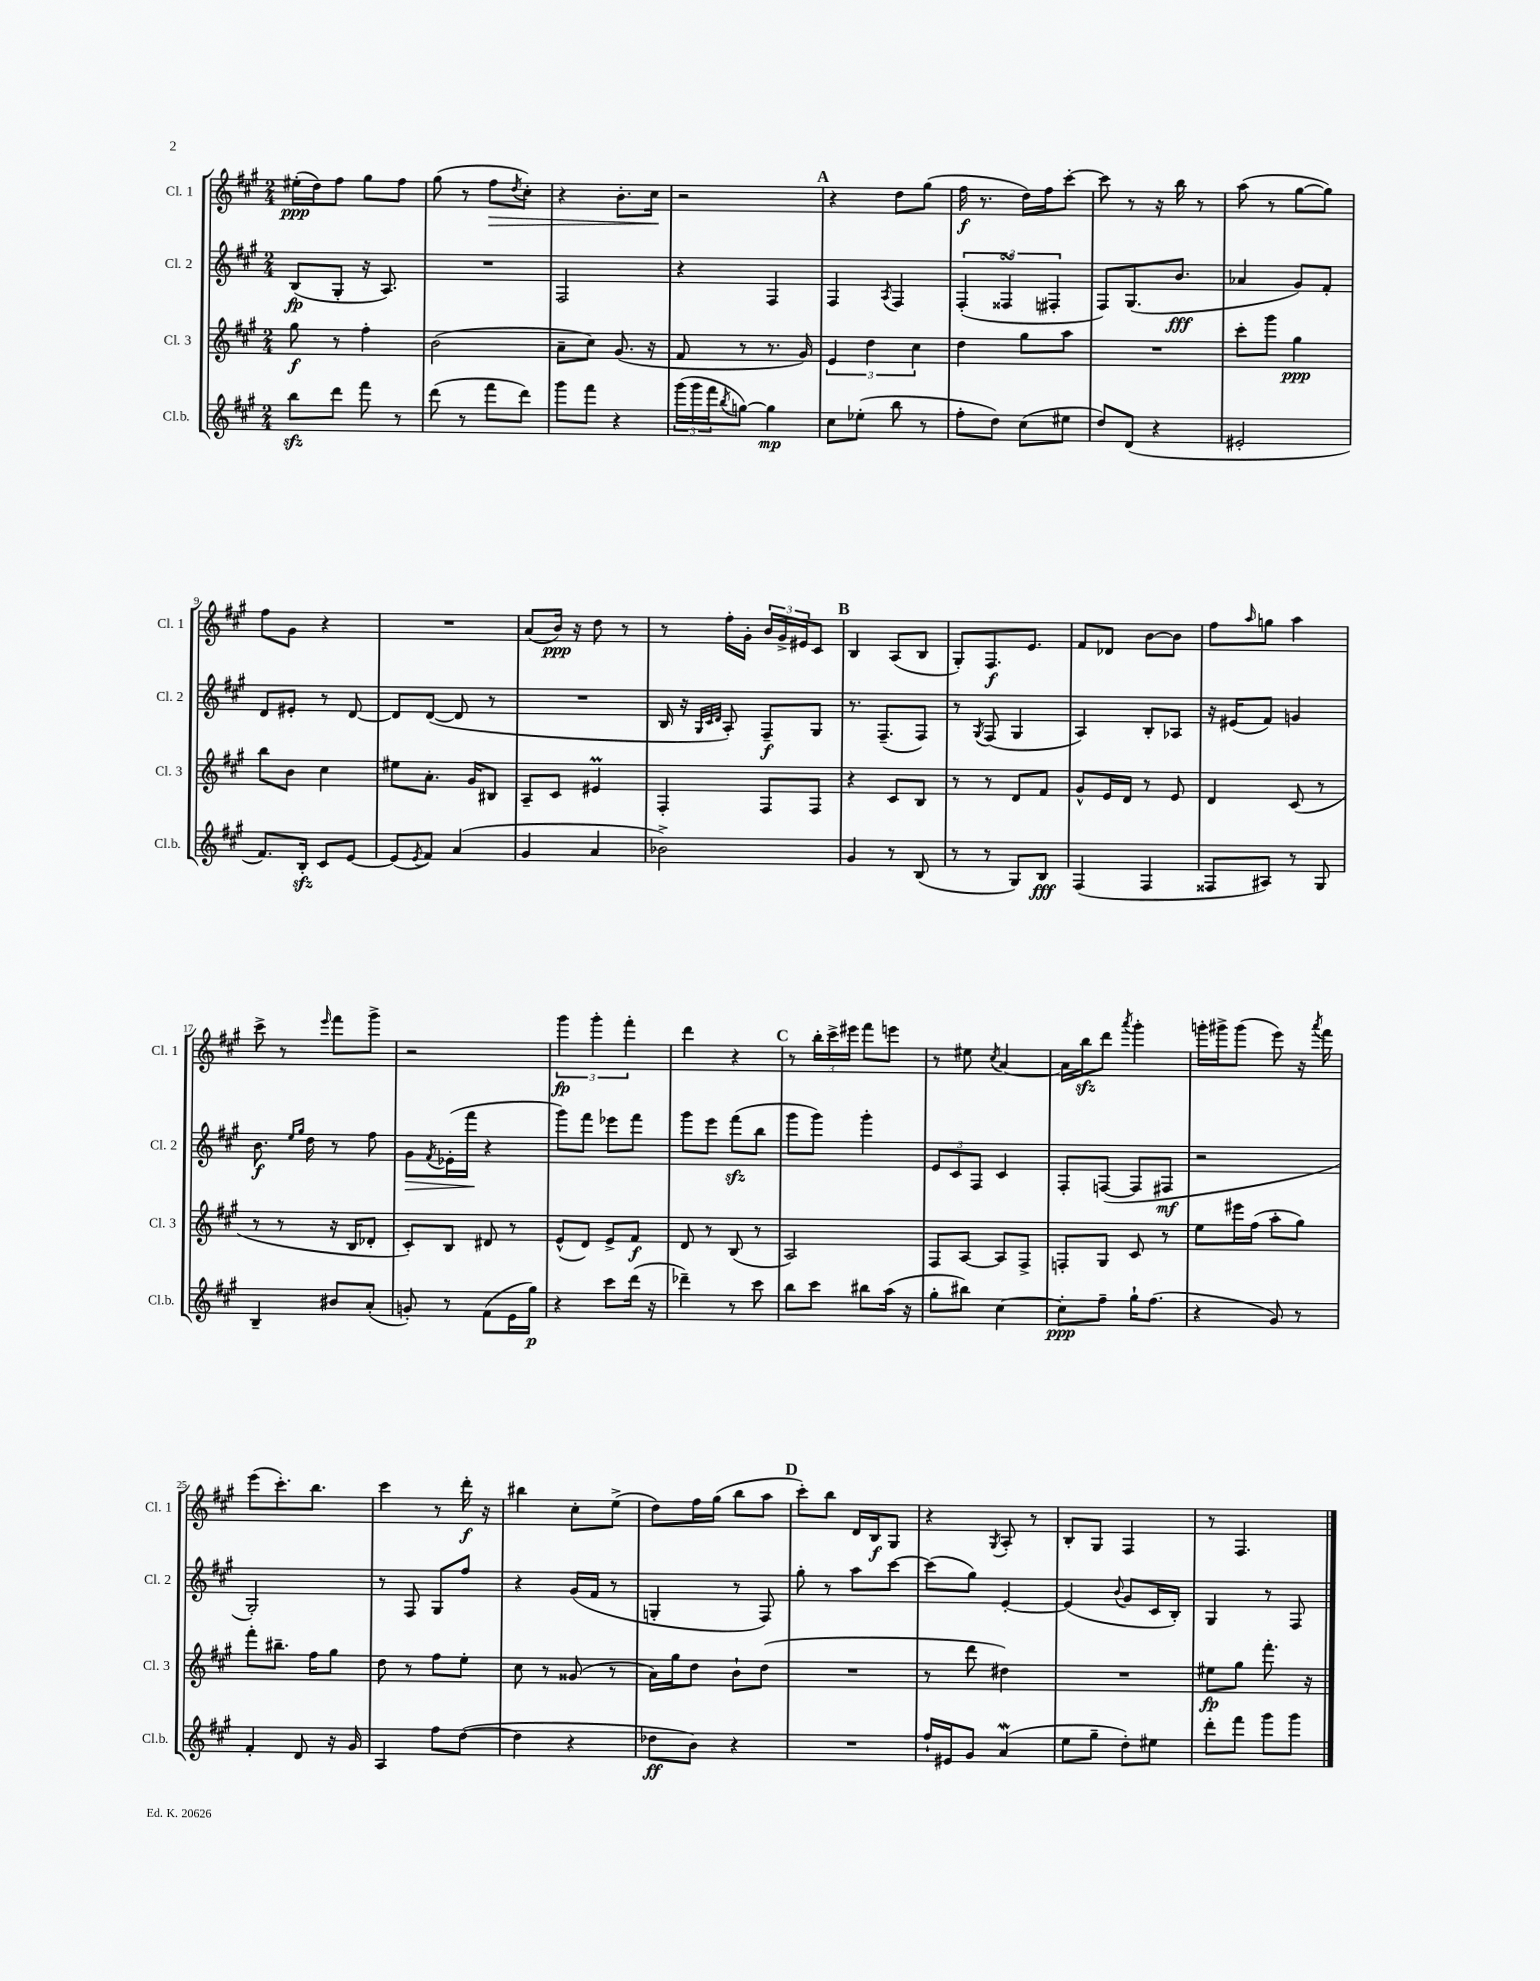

**kern	**dynam	**kern	**dynam	**kern	**dynam	**kern	**dynam
*part4	*part4	*part3	*part3	*part2	*part2	*part1	*part1
*staff4	*staff4	*staff3	*staff3	*staff2	*staff2	*staff1	*staff1
*I"Cl.b.	*	*I"Cl. 3	*	*I"Cl. 2	*	*I"Cl. 1	*
*I'Cl.b.	*	*I'Cl. 3	*	*I'Cl. 2	*	*I'Cl. 1	*
*clefG2	*	*clefG2	*	*clefG2	*	*clefG2	*
*k[f#c#g#]	*	*k[f#c#g#]	*	*k[f#c#g#]	*	*k[f#c#g#]	*
*M2/4	*	*M2/4	*	*M2/4	*	*M2/4	*
=1	=1	=1	=1	=1	=1	=1	=1
8bbzz\L	.	8gg#\	f	(8B/L	fp	(16ee#X'\LL	ppp
.	.	.	.	.	.	16dd\J)	.
8ddd\J	.	8r	.	8G#'/J	.	8ff#\J	.
8fff#\	.	4ff#'\	.	16r	.	8gg#\L	.
.	.	.	.	8.A/)	.	.	.
8r	.	.	.	.	.	8ff#\J	.
=2	=2	=2	=2	=2	=2	=2	=2
(8ddd\	.	(2b\	.	2r	.	(8gg#\	.
8r	.	.	.	.	.	8r	.
!	!	!	!	!	!	!	!LO:HP:b
8fff#\L	.	.	.	.	.	8ff#\L	>
.	.	.	.	.	.	8qdd/	.
8ddd\J)	.	.	.	.	.	8cc#'\J)	.
=3	=3	=3	=3	=3	=3	=3	=3
8ggg#\L	.	8a~\L	.	2F#/	.	4r	.
8fff#\J	.	8cc#\J)	.	.	.	.	.
4r	.	(8.g#/	.	.	.	8.b'\L	.
.	.	16r	.	.	.	16cc#\Jk	.
.	.	.	.	.	.	.	]
=4	=4	=4	=4	=4	=4	=4	=4
(24ggg#\LL	.	8f#/	.	4r	.	2r	.
24ggg#\	.	.	.	.	.	.	.
24fff#\J	.	.	.	.	.	.	.
8qbb/	.	.	.	.	.	.	.
[8ggn\J)	.	8r	.	.	.	.	.
4gg\]	mp	8.r	.	4F#/	.	.	.
.	.	16g#/)	.	.	.	.	.
!!LO:REH:place=s1:t=A
=5	=5	=5	=5	=5	=5	=5	=5
8cc#\L	.	6e/	.	4F#/	.	4r	.
(8ee-X'\J	.	.	.	.	.	.	.
.	.	6dd\	.	.	.	.	.
.	.	.	.	8qA/	.	.	.
8bb\	.	.	.	4F#/	.	8dd\L	.
.	.	6cc#\	.	.	.	.	.
8r	.	.	.	.	.	(8gg#\J	.
=6	=6	=6	=6	=6	=6	=6	=6
8ff#'\L	.	4dd\	.	(6F#'/	.	16ff#\	f
.	.	.	.	.	.	8.r	.
8dd\J)	.	.	.	.	.	.	.
.	.	.	.	6F##XsSsS/	.	.	.
(8cc#\L	.	8gg#\L	.	.	.	16dd\LL)	.
.	.	.	.	.	.	16ff#\J	.
.	.	.	.	6F#X'/	.	.	.
8ee#X\J	.	8aa\J	.	.	.	[8ccc#'\J	.
=7	=7	=7	=7	=7	=7	=7	=7
8dd/L)	.	2r	.	8F#/L)	.	8ccc#\]	.
(8d/J	.	.	.	(8.G#/	.	8r	.
4r	.	.	.	.	.	16r	.
.	.	.	.	8.b/J	fff	16bb\	.
.	.	.	.	.	.	8r	.
=8	=8	=8	=8	=8	=8	=8	=8
2e#X'/	.	8ccc#'\L	.	4a-X/	.	(8aa\	.
.	.	8ggg#\J	.	.	.	8r	.
.	.	4gg#\	ppp	8g#/L)	.	[8gg#\L	.
.	.	.	.	8f#'/J	.	8gg#\J])	.
!!LO:LB:g=z
=9	=9	=9	=9	=9	=9	=9	=9
8.f#/L)	.	8bb\L	.	8d/L	.	8ff#\L	.
.	.	8b\J	.	8e#X'/J	.	8g#\J	.
16Bzz'/Jk	.	.	.	.	.	.	.
8c#/L	.	4cc#\	.	8r	.	4r	.
[8e/J	.	.	.	[8d/	.	.	.
=10	=10	=10	=10	=10	=10	=10	=10
(8e/L]	.	8ee#X\L	.	8d/L]	.	2r	.
8qe/	.	.	.	.	.	.	.
8f#/J)	.	8.a'\J	.	([8d/J	.	.	.
(4a/	.	.	.	8d/]	.	.	.
.	.	16g#/KL	.	.	.	.	.
.	.	8B#X/J	.	8r	.	.	.
=11	=11	=11	=11	=11	=11	=11	=11
4g#/	.	8A~/L	.	2r	.	(8a/L	.
.	.	8c#/J	.	.	.	16b/Jk)	ppp
.	.	.	.	.	.	16r	.
4a/	.	4e#Xm/	.	.	.	8dd\	.
.	.	.	.	.	.	8r	.
=12	=12	=12	=12	=12	=12	=12	=12
2b-X^\)	.	4F#'/	.	16B/	.	8r	.
.	.	.	.	16r	.	.	.
.	.	.	.	32qqG#/LLL	.	.	.
.	.	.	.	32qqc#/	.	.	.
.	.	.	.	32qqd/JJJ	.	.	.
.	.	.	.	8A'/)	.	16ff#'\LL	.
.	.	.	.	.	.	16g#'\JJ	.
.	.	8F#/L	.	8F#~/L	f	24b/LL	.
.	.	.	.	.	.	24g#^/	.
.	.	.	.	.	.	24e#X/J	.
.	.	8F#/J	.	8G#/J	.	8c#/J	.
!!LO:REH:place=s1:t=B
=13	=13	=13	=13	=13	=13	=13	=13
4g#/	.	4r	.	8.r	.	4B/	.
.	.	.	.	(8.F#~/L	.	.	.
8r	.	8c#/L	.	.	.	(8A/L	.
(8B/	.	8B/J	.	8F#/J)	.	8B/J	.
=14	=14	=14	=14	=14	=14	=14	=14
8r	.	8r	.	8r	.	8G#'/L)	.
.	.	.	.	8qG#/	.	.	.
8r	.	8r	.	(8F#/	.	8.F#/	f
8G#/L)	.	8d/L	.	4G#/	.	.	.
.	.	.	.	.	.	8.e/J	.
8B/J	fff	8f#/J	.	.	.	.	.
=15	=15	=15	=15	=15	=15	=15	=15
(4F#/	.	8g#^^/L	.	4A/)	.	8f#/L	.
.	.	16e/L	.	.	.	8d-X/J	.
.	.	16d/JJ	.	.	.	.	.
4F#/	.	8r	.	8B'/L	.	[8b\L	.
.	.	8e/	.	8A-X/J	.	8b\J]	.
=16	=16	=16	=16	=16	=16	=16	=16
8F##X/L	.	4d/	.	16r	.	8ff#\L	.
.	.	.	.	(16e#X/KL	.	.	.
.	.	.	.	.	.	16qqaa/	.
8A#X/J)	.	.	.	8f#/J)	.	8ggn\J	.
8r	.	(8c#/	.	4gn/	.	4aa\	.
8G#/	.	8r	.	.	.	.	.
!!LO:LB:g=z
=17	=17	=17	=17	=17	=17	=17	=17
4B~/	.	8r	.	8.b\	f	8ccc#^\	.
.	.	8r	.	.	.	8r	.
.	.	.	.	16qqee/LL	.	.	.
.	.	.	.	16qqgg#/JJ	.	.	.
.	.	.	.	16dd\	.	.	.
.	.	.	.	.	.	16qqeee/	.
8b#X/L	.	16r	.	8r	.	8fff#\L	.
.	.	16B/KL	.	.	.	.	.
(8a'/J	.	8d-X'/J	.	8ff#\	.	8ggg#^\J	.
=18	=18	=18	=18	=18	=18	=18	=18
!	!	!	!	!	!LO:HP:b	!	!
8gn'/)	.	8c#'/L)	.	8g#\L	>	2r	.
.	.	.	.	8qf#/	.	.	.
8r	.	8B/J	.	(16e-X'\L	.	.	.
.	.	.	.	16fff#\JJ	.	.	.
(8f#\L	.	8d#X/	.	4r	]	.	.
16e\L	.	8r	.	.	.	.	.
16gg#\JJ)	p	.	.	.	.	.	.
=19	=19	=19	=19	=19	=19	=19	=19
4r	.	(8e^^/L	.	8ggg#\L)	.	6ggg#\	fp
.	.	8d/J)	.	8fff#\J	.	.	.
.	.	.	.	.	.	6ggg#'\	.
8ccc#\L	.	8e^/L	.	8eee-X\L	.	.	.
.	.	.	.	.	.	6fff#'\	.
(16ddd\Jk	.	8f#/J	f	8fff#\J	.	.	.
16r	.	.	.	.	.	.	.
=20	=20	=20	=20	=20	=20	=20	=20
4ddd-X~\)	.	8d/	.	8ggg#\L	.	4ddd\	.
.	.	8r	.	8eee\J	.	.	.
8r	.	(8B/	.	(8fff#zz\L	.	4r	.
8ccc#\	.	8r	.	8bb\J	.	.	.
!!LO:REH:place=s1:t=C
=21	=21	=21	=21	=21	=21	=21	=21
8bb\L	.	2A/)	.	8ggg#\L	.	8r	.
8ccc#\J	.	.	.	8ggg#\J)	.	24bb'\LL	.
.	.	.	.	.	.	24ccc#^\	.
.	.	.	.	.	.	24eee#X\JJ	.
8bb#X\L	.	.	.	4ggg#'\	.	8fff#\L	.
(16aa\Jk	.	.	.	.	.	8eeen\J	.
16r	.	.	.	.	.	.	.
=22	=22	=22	=22	=22	=22	=22	=22
8gg#'\L	.	8F#/L	.	12e/L	.	8r	.
.	.	.	.	12c#/	.	.	.
8bb#X\J)	.	[8A/J	.	.	.	8ee#X\	.
.	.	.	.	12F#/J	.	.	.
.	.	.	.	.	.	8qcc#/	.
[4cc#\	.	8A/L]	.	4c#/	.	[4a/	.
.	.	8F#^/J	.	.	.	.	.
=23	=23	=23	=23	=23	=23	=23	=23
8cc#'\L]	ppp	8Fn'/L	.	8F#'/L	.	16a\LL]	.
.	.	.	.	.	.	16bbzz\J	.
8ff#~\J	.	8G#/J	.	([8Fn/J	.	8ddd\J	.
.	.	.	.	.	.	8qaaa/	.
16gg#`\KL	.	8c#/	.	8F/L]	.	4ggg#'\	.
(8.ff#\J	.	.	.	.	.	.	.
.	.	8r	.	8F#X/J	mf	.	.
=24	=24	=24	=24	=24	=24	=24	=24
4r	.	8ee\L	.	2r	.	16gggn'\LL	.
.	.	.	.	.	.	16ggg#X^\J	.
.	.	16eee#X\L	.	.	.	(8ggg#\J	.
.	.	(16ff#\JJ	.	.	.	.	.
8g#/)	.	8aa'\L	.	.	.	8eee\)	.
8r	.	8gg#\J)	.	.	.	16r	.
.	.	.	.	.	.	8qaaa/	.
.	.	.	.	.	.	16fff#\	.
!!LO:LB:g=z
=25	=25	=25	=25	=25	=25	=25	=25
4f#'/	.	8fff#'\L	.	2G#'/)	.	(8eee\L	.
.	.	8.bb#X~\J	.	.	.	8.ccc#'\)	.
8d/	.	.	.	.	.	.	.
.	.	16ff#\KL	.	.	.	8.bb\J	.
16r	.	8gg#\J	.	.	.	.	.
16g#/	.	.	.	.	.	.	.
=26	=26	=26	=26	=26	=26	=26	=26
4A/	.	8dd\	.	8r	.	4ccc#\	.
.	.	8r	.	8F#/	.	.	.
8ff#\L	.	8ff#\L	.	8G#/L	.	8r	.
([8dd\J	.	8ee'\J	.	8ff#/J	.	16ddd'\	f
.	.	.	.	.	.	16r	.
=27	=27	=27	=27	=27	=27	=27	=27
4dd\]	.	8cc#\	.	4r	.	4bb#X\	.
.	.	8r	.	.	.	.	.
4r	.	(8g##X/	.	(16g#/LL	.	8cc#'\L	.
.	.	.	.	16f#/JJ	.	.	.
.	.	8r	.	8r	.	(8ee^\J	.
=28	=28	=28	=28	=28	=28	=28	=28
8dd-X\L	ff	16a\LL)	.	4Gn'/	.	8dd\L)	.
.	.	16gg#\J	.	.	.	.	.
8b\J)	.	8dd\J	.	.	.	16ff#\L	.
.	.	.	.	.	.	(16gg#\JJ	.
4r	.	8b`\L	.	8r	.	8bb\L	.
.	.	(8dd\J	.	8F#/)	.	8aa\J	.
!!LO:REH:place=s1:t=D
=29	=29	=29	=29	=29	=29	=29	=29
2r	.	2r	.	8gg#'\	.	8ccc#'\L)	.
.	.	.	.	8r	.	8bb\J	.
.	.	.	.	8aa\L	.	16d/LL	.
.	.	.	.	.	.	16B/J	f
.	.	.	.	[8ccc#\J	.	8G#/J	.
=30	=30	=30	=30	=30	=30	=30	=30
16ff#`/LL	.	8r	.	(8ccc#\L]	.	4r	.
16e#X/J	.	.	.	.	.	.	.
8g#/J	.	8ddd\	.	8gg#\J)	.	.	.
.	.	.	.	.	.	8qG#/	.
(4aw/	.	4dd#X\)	.	[4e'/	.	8A'/	.
.	.	.	.	.	.	8r	.
=31	=31	=31	=31	=31	=31	=31	=31
8ee\L	.	2r	.	(4e/]	.	8B'/L	.
8gg#~\J	.	.	.	.	.	8G#/J	.
.	.	.	.	8qqb/	.	.	.
8dd'\L)	.	.	.	8g#/L	.	4F#/	.
8ee#X\J	.	.	.	16c#/L	.	.	.
.	.	.	.	16B'/JJ)	.	.	.
=32	=32	=32	=32	=32	=32	=32	=32
8ddd'\L	.	8ee#X\L	fp	4G#/	.	8r	.
8fff#\J	.	8gg#\J	.	.	.	4.F#/	.
8ggg#\L	.	8.fff#'\	.	8r	.	.	.
8ggg#\J	.	.	.	8F#/	.	.	.
.	.	16r	.	.	.	.	.
==	==	==	==	==	==	==	==
*-	*-	*-	*-	*-	*-	*-	*-
